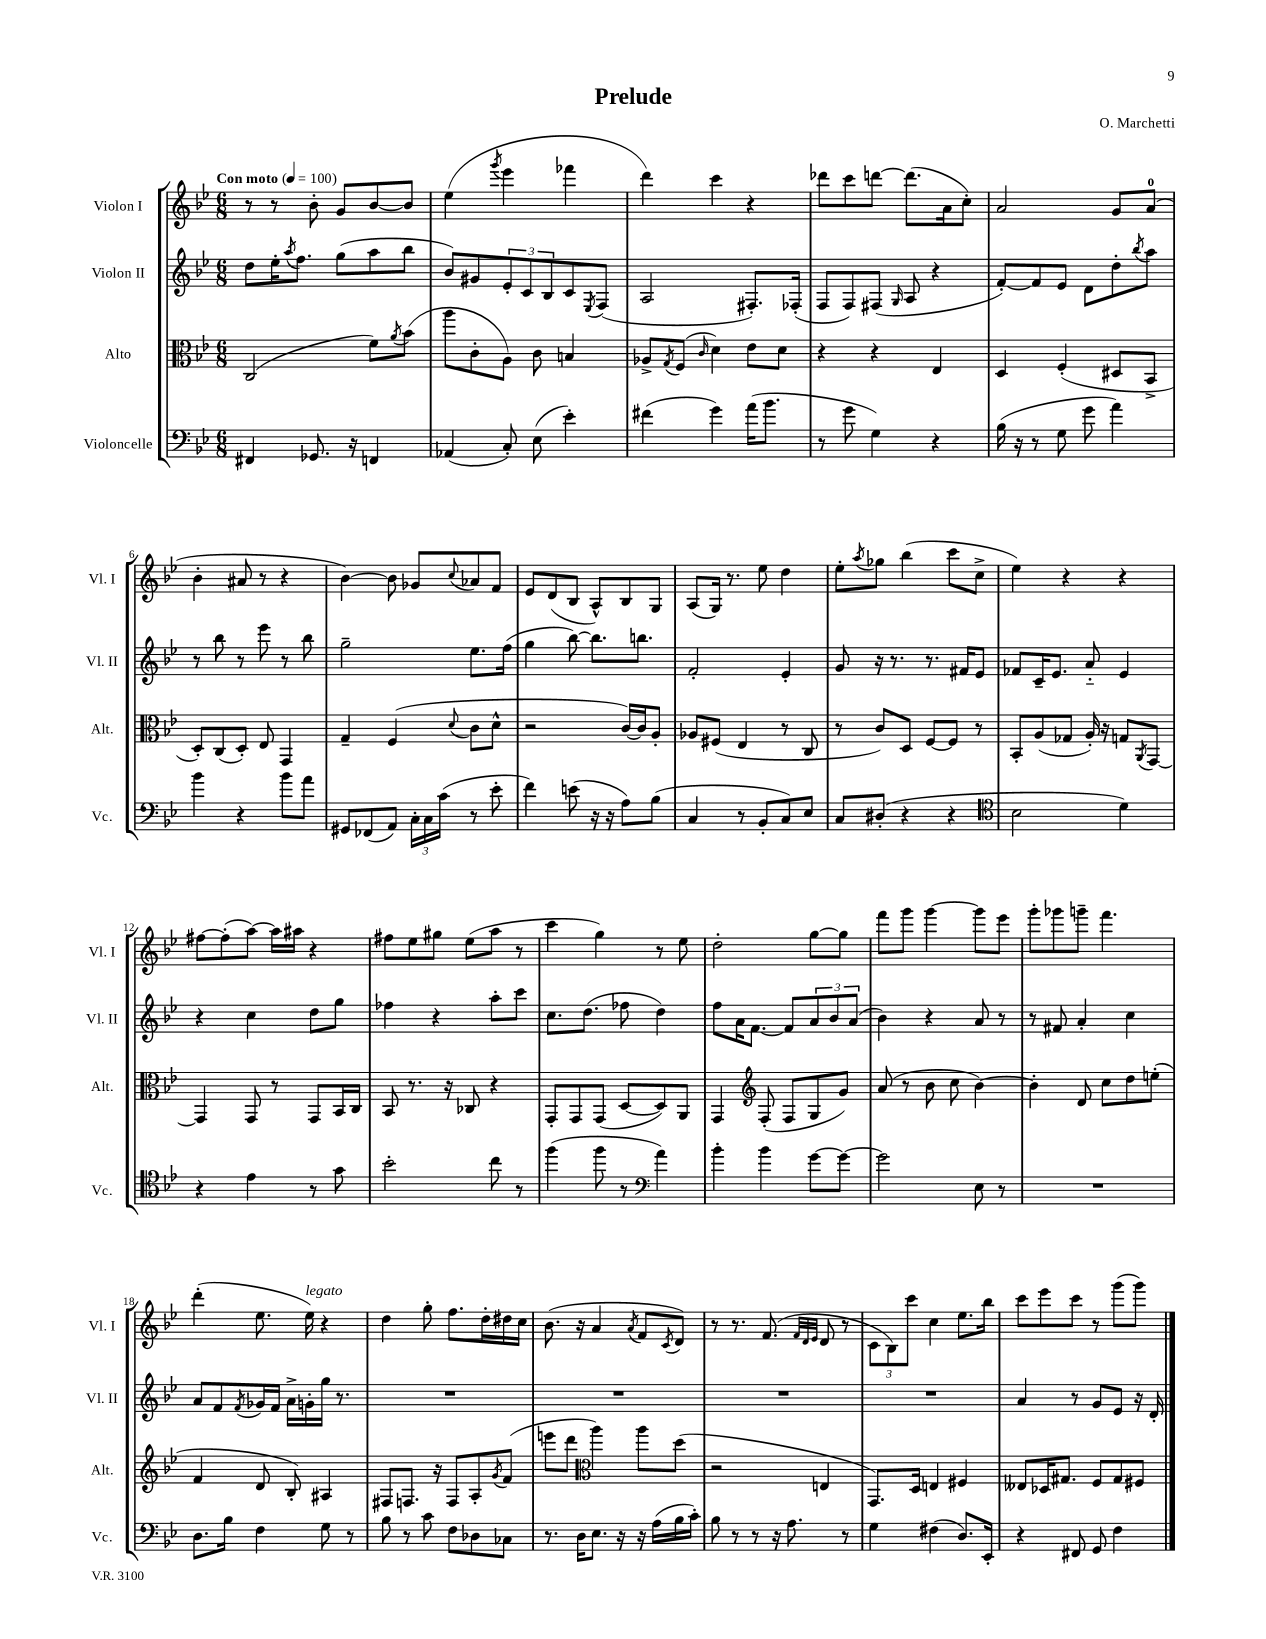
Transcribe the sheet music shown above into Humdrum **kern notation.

**kern	**kern	**kern	**kern
*staff4	*staff3	*staff2	*staff1
*clefF4	*clefC3	*clefG2	*clefG2
*k[b-e-]	*k[b-e-]	*k[b-e-]	*k[b-e-]
*M6/8	*M6/8	*M6/8	*M6/8
*MM100	*MM100	*MM100	*MM100
4FF#	(2C	8dd	8r
.	.	16ee-'	8r
.	.	8qaa	.
.	.	8.ff	.
8.GG-	.	.	8b-'
.	.	(8gg	8g
16r	.	.	.
4FF	8f)	8aa	[8b-
.	8qa	.	.
.	(8b-	8bb-	8b-]
=	=	=	=
(4AA-	8aa	8b-)	(4ee-
.	8c'	8g#	.
.	.	.	8qggg
8C')	8A)	12e-'	4eee-
.	.	12c	.
(8E-	8c	.	.
.	.	12B-	.
4e-')	4B	8c	4fff-
.	.	8qE-	.
.	.	(8F	.
=	=	=	=
(4f#	8A-^	2A	4ddd)
.	8qG	.	.
.	(8F	.	.
.	16qqc	.	.
4g)	4d)	.	4ccc
(16a	8e-	8.F#')	4r
8.b-	.	.	.
.	8d	.	.
.	.	(16F-'	.
=	=	=	=
8r	4r	8F	8ddd-
8g	.	8F)	8ccc
4G)	4r	(8F#	[8ddd
.	.	16qqG	.
.	.	8A	(8.ddd]
4r	4E-	4r	.
.	.	.	16a
.	.	.	8cc')
=	=	=	=
(16B-	4D	[8f')	2a
16r	.	.	.
8r	.	8f]	.
8G	(4F'	8e-	.
8g	.	8d	.
4a)	8D#	8dd'	8g
.	.	8qbb-	.
.	8BB-^	8aa	(8a
=	=	=	=
4b-	8D')	8r	4b-'
.	(8C	8bb-	.
4r	8D')	8r	8a#
.	8E-	8eee-	8r
8b-	4GG	8r	4r
8a	.	8bb-	.
=	=	=	=
8GG#	4G~	2gg~	[4b-)
(8FF-	.	.	.
8AA)	(4F	.	8b-]
24C'	.	.	8g-
24C	.	.	.
(24c	.	.	.
.	8qqd	.	8qqcc
8r	8c	8.ee-	8a-
8e-'	8d^^	.	8f
.	.	(16ff	.
=	=	=	=
4f)	2r	4gg	8e-
.	.	.	(8d
(8e	.	[8bb-)	8B-
16r	.	8.bb-]	8A^^)
16r	.	.	.
8A)	[16c)	.	8B-
.	16c]	8.bb	.
(8B-	8A'	.	8G
=	=	=	=
4C	8A-	2f'	(8A
.	(8F#	.	16G)
.	.	.	8.r
8r	4E-	.	.
8BB-'	.	.	8ee-
8C)	8r	4e-'	4dd
8E-	8C	.	.
=	=	=	=
8C	8r	8g	8ee-'
.	.	.	8qaa
(8D#'	8c)	16r	8gg-
.	.	8.r	.
4r	8D	.	(4bb-
.	[8F	8.r	.
4r	8F]	.	8ccc
.	.	16f#	.
.	8r	8e-	8cc^
=	=	=	=
*clefC4	*	*	*
2B-	8BB-'	8f-	4ee-)
.	(8A	16c~	.
.	.	8.e-	.
.	8G-	.	4r
.	16A')	8a'~	.
.	16r	.	.
4d)	8G	4e-	4r
.	8qAA	.	.
.	[8GG	.	.
=	=	=	=
4r	4GG]	4r	[8ff#
.	.	.	(8ff#']
4e-	8GG	4cc	[8aa)
.	8r	.	16aa]
.	.	.	16aa#
8r	8GG	8dd	4r
8g	16BB-	8gg	.
.	16C	.	.
=	=	=	=
2b-'	8BB-	4ff-	8ff#
.	8.r	.	8ee-
.	.	4r	8gg#
.	16r	.	.
.	8C-	.	(8ee-
8cc	4r	8aa'	8aa
8r	.	8ccc	8r
=	=	=	=
(4ff	8GG'	8.cc	4ccc
.	8GG	.	.
.	.	(8.dd	.
8ff	(8GG	.	4gg)
8r	[8D	8ff-	.
*clefF4	*	*	*
4a)	8D])	4dd)	8r
.	8AA	.	8ee-
=	=	=	=
4b-'	4GG	8ff	2dd'
.	.	16a	.
.	.	[8.f	.
*	*clefG2	*	*
4b-	(8F'	.	.
.	8F	8f]	.
[8g	8G	12a	[8gg
.	.	12b-	.
8g_	8g)	.	8gg]
.	.	(12a	.
=	=	=	=
2g]	(8a	4b-)	8fff
.	8r	.	8ggg
.	8b-	4r	[4ggg
.	8cc	.	.
8E-	[4b-)	8a	8ggg]
8r	.	8r	8eee-
=	=	=	=
2.r	4b-']	8r	8ggg'
.	.	8f#	8ggg-
.	8d	4a'	8ggg~
.	8cc	.	4.fff
.	8dd	4cc	.
.	(8ee'	.	.
=	=	=	=
8.D	4f	8a	(4ddd'
.	.	8f	.
16B-	.	.	.
.	.	8qf	.
4F	8d	16g-	8.ee-
.	.	16f	.
.	8B-')	16a^	.
.	.	16g'	16ee-)
8G	4A#	16gg	4r
.	.	8.r	.
8r	.	.	.
=	=	=	=
8B-	8F#	2.r	4dd
8r	8.F	.	.
8c	.	.	8gg'
.	16r	.	.
8F	8F	.	8.ff
8D-	8A'	.	.
.	.	.	16dd'
.	8qg	.	.
8C-	(8f	.	16dd#
.	.	.	16cc
=	=	=	=
8.r	8eee	2.r	(8.b-
.	8ddd	.	.
16D	.	.	16r
*	*clefC3	*	*
8.E-	4aa)	.	4a
16r	.	.	.
.	.	.	8qa
16r	8aa	.	8f
(16A	.	.	.
.	.	.	8qc
16B-	(8dd	.	8d)
16c')	.	.	.
=	=	=	=
8B-	2r	2.r	8r
8r	.	.	8.r
8r	.	.	.
.	.	.	(8.f
16r	.	.	.
8.A	.	.	.
.	.	.	32qqf
.	.	.	32qqd
.	.	.	32qqe-
.	4E	.	8d
8r	.	.	8r
=	=	=	=
4G	8.GG)	2.r	12c
.	.	.	12B-)
.	.	.	12ccc
.	16D	.	.
(4F#	4E	.	4cc
8.D)	4F#	.	8.ee-
16EE-'	.	.	16bb-
=	=	=	=
4r	8E--	4a	8ccc
.	16D-	.	8eee-
.	8.G#	.	.
8FF#	.	8r	8ccc
8GG	8F	8g	8r
4F	8G#	8e-	(8ggg
.	8F#	16r	8ggg)
.	.	16d'	.
==	==	==	==
*-	*-	*-	*-
